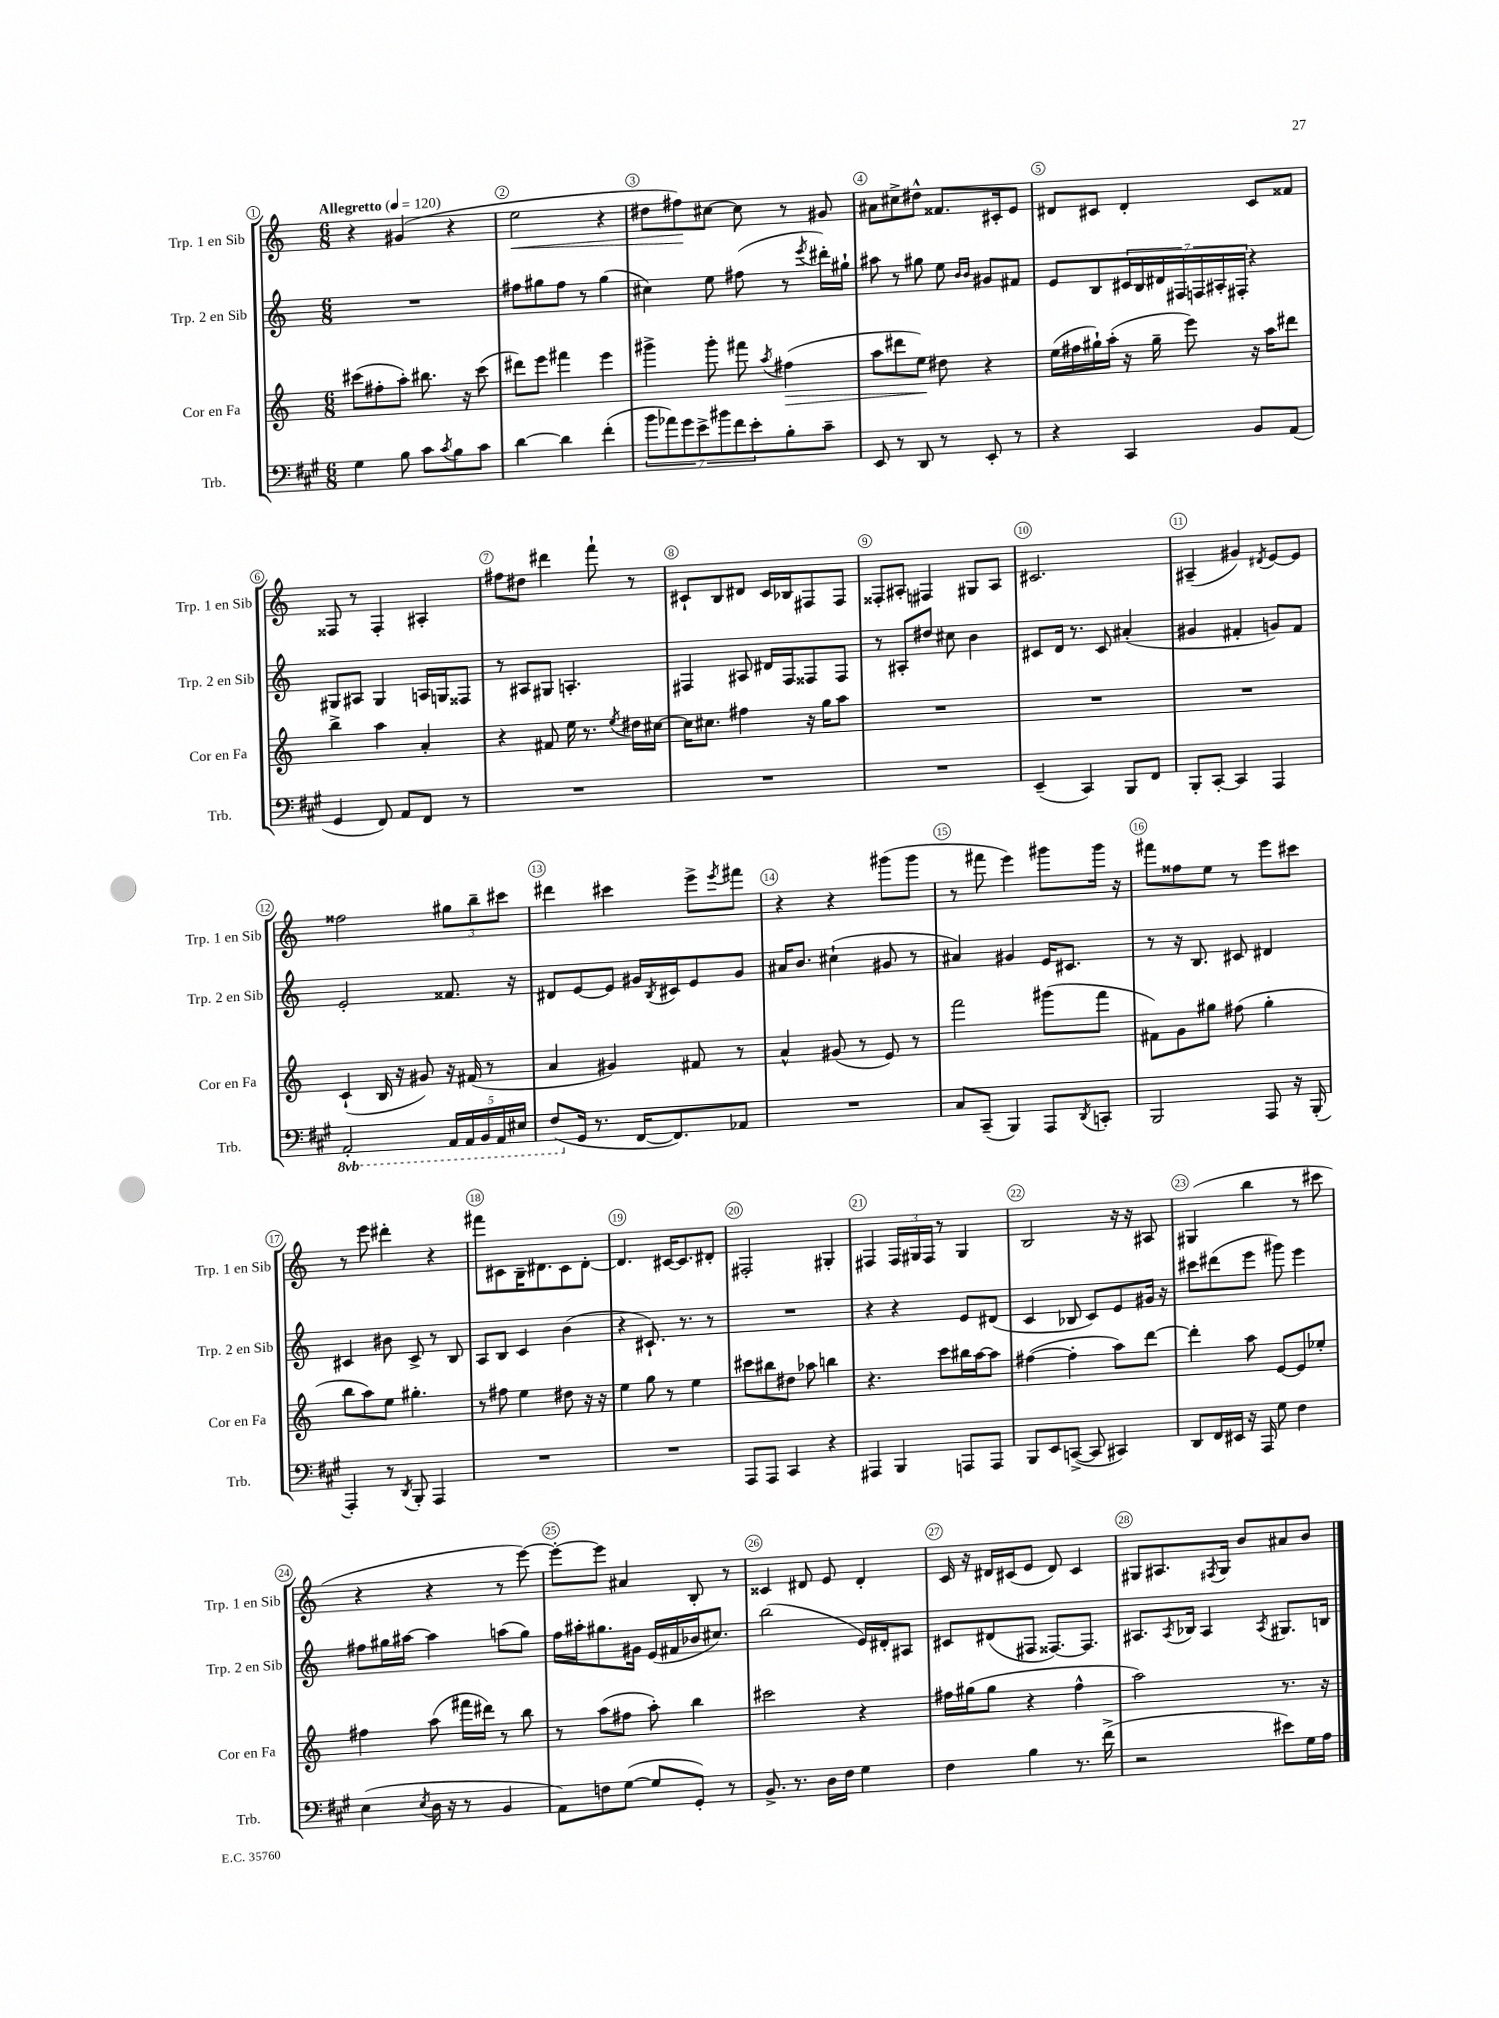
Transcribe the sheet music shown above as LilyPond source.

<<
\new StaffGroup <<
\new Staff = "s0" \with { instrumentName = "Trp. 1 en Sib" shortInstrumentName = "Trp. 1 en Sib" } {
    \clef treble \key c \major \numericTimeSignature \time 6/8 \tempo "Allegretto" 4 = 120
    r4 gis'4( r4 |
    e''2\< r4 |
    dis''8 fis''8\!) cis''8~ cis''8 r8 gis'8 |
    ais'8 cis''8-> dis''8-^ fisis'8. cis'16-. e'8 |
    dis'8 cis'8 dis'4-. cis'8 fisis'8 |
    fisis8 r8 fisis4-. ais4-. |
    fis''8 dis''8 dis'''4 f'''8-! r8 |
    cis'8-! b8 dis'8 cis'16 bes16 fis8 fis8 |
    fisis8-. ais8-. fis4 gis8 ais8 |
    cis'2. |
    ais4--( gis'4) \acciaccatura { dis'8 } e'8~ e'8 |
    fisis''2 \tuplet 3/2 { gis''8 b''8-- cis'''8 } |
    dis'''4 cis'''4 e'''8-> \acciaccatura { e'''8 } fis'''8 |
    r4 r4 gis'''8( gis'''8 |
    r8 fis'''8 e'''4) gis'''8 gis'''16 r16 |
    fis'''8 fisis''8 e''8 r8 e'''8 cis'''8 |
    r8 e'''8 dis'''4-. r4 |
    fis'''8 cis'8 b16-- dis'8. cis'8 dis'8~-. |
    dis'4. cis'16~ cis'8. dis'8-. |
    fis2-. gis4-. |
    fis4 \tuplet 3/2 { fis16 gis16 fis16 } r8 gis4 |
    b2 r16 r16 ais8 |
    gis4( b''4 r8 cis'''8 |
    r4 r4 r8 e'''8~) |
    e'''8~-. e'''8 ais'4 b8-. r8 |
    cisis'4 dis'8 e'8 dis'4-. |
    c'16 r16 dis'16 cis'16( e'8 dis'8) cis'4 |
    gis8 ais8. \acciaccatura { fis8 } gis16 b'8 ais'8 b'8 \bar "|." |
}
\new Staff = "s1" \with { instrumentName = "Trp. 2 en Sib" shortInstrumentName = "Trp. 2 en Sib" } {
    \clef treble \key c \major \numericTimeSignature \time 6/8
    R2. |
    fis''8 gis''8 fis''8 r8 gis''4( |
    cis''4) e''8 fis''8( r8 \acciaccatura { e'''8 } dis'''16-.) gis''16-! |
    ais''8 r8 gis''8 e''8 \grace { b'16 b'16 } gis'8 fis'8 |
    e'8 b8 \tuplet 7/4 { cis'16 b16 dis'16 fis16 f16 ais16-. fis16-. } r4 |
    gis8 ais8 gis4 a16 g16 fisis8 |
    r8 ais8 gis8 a4.-. |
    fis4 ais8 dis'16 fis16 fisis8 fisis8 |
    r8 ais8-. dis''8 cis''8 b'4 |
    cis'8 d'16 r8. cis'8 ais'4-.( |
    gis'4 fis'4-. g'8) fis'8 |
    e'2-. fisis'8. r16 |
    dis'8 e'8~ e'8 gis'16 \acciaccatura { b8 } cis'16 e'8 gis'8 |
    ais'16 b'8. cis''4-!( gis'8 r8 |
    ais'4) gis'4 e'16 cis'8. |
    r8 r16 b8. cis'8 dis'4 |
    cis'4 bis'8 cis'8-> r8 b8 |
    a8 b8 c'4 b'4( |
    r4 cis'8.-!) r8. r8 |
    R2. |
    r4 r4 e'8 dis'8( |
    c'4 bes8 c'8) e'8 gis'16 r16 |
    cis'''8 dis'''8( e'''8 gis'''8) e'''4 |
    fis''8 gis''16 ais''16~ ais''4 a''8( gis''8) |
    f''16 ais''16-. gis''8. gis'16 e'16( fis'16 bes'16 cis''8.) |
    b''2( e'16) dis'16-. ais8 |
    cis'8 dis'8( fis8 fisis8.~) fisis8. |
    ais8. \acciaccatura { ais8 } bes16 ais4 \acciaccatura { ais8 } gis8. b16 \bar "|." |
}
\new Staff = "s2" \with { instrumentName = "Cor en Fa" shortInstrumentName = "Cor en Fa" } {
    \clef treble \key c \major \numericTimeSignature \time 6/8
    cis'''8( fis''8-. a''8-.) bis''8. r16 cis'''8( |
    dis'''8) e'''8 fis'''4 e'''4 |
    gis'''4-> gis'''8-. fis'''8 \acciaccatura { a''8 } fis''4\>( |
    a''8 dis'''8 e''8\!) dis''8 r4 |
    e''16( fis''16 gis''16-!) a''16-.( r16 gis''16-- e'''8) r16 a''16 dis'''8 |
    b''4-> a''4 a'4-. |
    r4 fis'8 e''16 r8. \acciaccatura { e''8 } dis''16 cis''16~ |
    cis''16 cis''8. fis''4 r16 g''16 a''8 |
    R2. |
    R2. |
    R2. |
    c'4-!( b16 r16 gis'8) r16 fis'16( r8 |
    a'4 gis'4) fis'8 r8 |
    a'4-^ gis'8( r8 e'8) r8 |
    f'''2 gis'''8( f'''8 |
    fis'8) g'8 gis''8 fis''8( gis''4-. |
    b''8 a''8) e''8 gis''4.-. |
    r8 fis''8 e''4 dis''8 r16 r16 |
    e''4 g''8 r8 e''4 |
    cis'''8 bis''8 dis''8 aes''8 b''4 |
    r4. c'''8 bis''16 a''16~ a''8 |
    fis''4~( fis''4-. a''8) d'''8~ |
    d'''4-. a''8 e'8~ e'8 ees''8-. |
    fis''4 a''8( fis'''16 dis'''16) r8 b''8 |
    r8 a''8( fis''8 a''8-.) b''4 |
    cis'''2 r4 |
    fis''16 gis''16( gis''8 r4 fis''4-^ |
    a''2) r8. r16 \bar "|." |
}
\new Staff = "s3" \with { instrumentName = "Trb." shortInstrumentName = "Trb." } {
    \clef bass \key a \major \numericTimeSignature \time 6/8 \set Staff.ottavationMarkups = #ottavation-simple-ordinals
    gis4 b8 cis'8 \acciaccatura { cis'8 } b8 cis'8 |
    d'4~ d'4 fis'4-.( |
    \tuplet 7/4 { b'8 aes'8) gis'8 e'8-> bis'8 fis'8 e'8-. } b8-. cis'8-- |
    e,8 r8 d,8 r8 e,8-. r8 |
    r4 cis,4 b,8 a,8( |
    gis,4 fis,8) a,8 fis,8 r8 |
    R2. |
    R2. |
    R2. |
    e,4--( cis,4) b,,8 fis,8 |
    b,,8-. cis,8~-. cis,4 a,,4 |
    \ottava #-1 a,,2-. \tuplet 5/4 { a,,16 a,,16 b,,16 a,,16 eis,16 } |
    fis,8( \ottava #0 gis,16 r8. fis,16~ fis,8.) aes,8 |
    R2. |
    cis8 cis,8--( b,,4) a,,8 \acciaccatura { d,8 } c,8-. |
    b,,2 a,,8 r16 b,,16-.( |
    a,,4-.) r8 \acciaccatura { d,8 } b,,8-. a,,4 |
    R2. |
    R2. |
    a,,8 a,,8 cis,4 r4 |
    ais,,4 b,,4 a,,8 a,,8 |
    b,,8 e,8 c,8~->( c,8 cis,4) |
    d,8 fis,16 eis,16 r16 a,,16 gis8 fis4 |
    e4( \acciaccatura { e8 } d16 r16 r8 b,4 |
    a,8) f8 gis8~( gis8 gis,8-.) r8 |
    b,8.-> r8. d16 fis16 gis4 |
    fis4 b4 r8. fis'16->( |
    r2 eis'8) gis16 a16 \bar "|." |
}
>>
>>
\layout { \context { \Score \override BarNumber.break-visibility = ##(#f #t #t) barNumberVisibility = #all-bar-numbers-visible \override BarNumber.stencil = #(make-stencil-circler 0.1 0.3 ly:text-interface::print) } }
